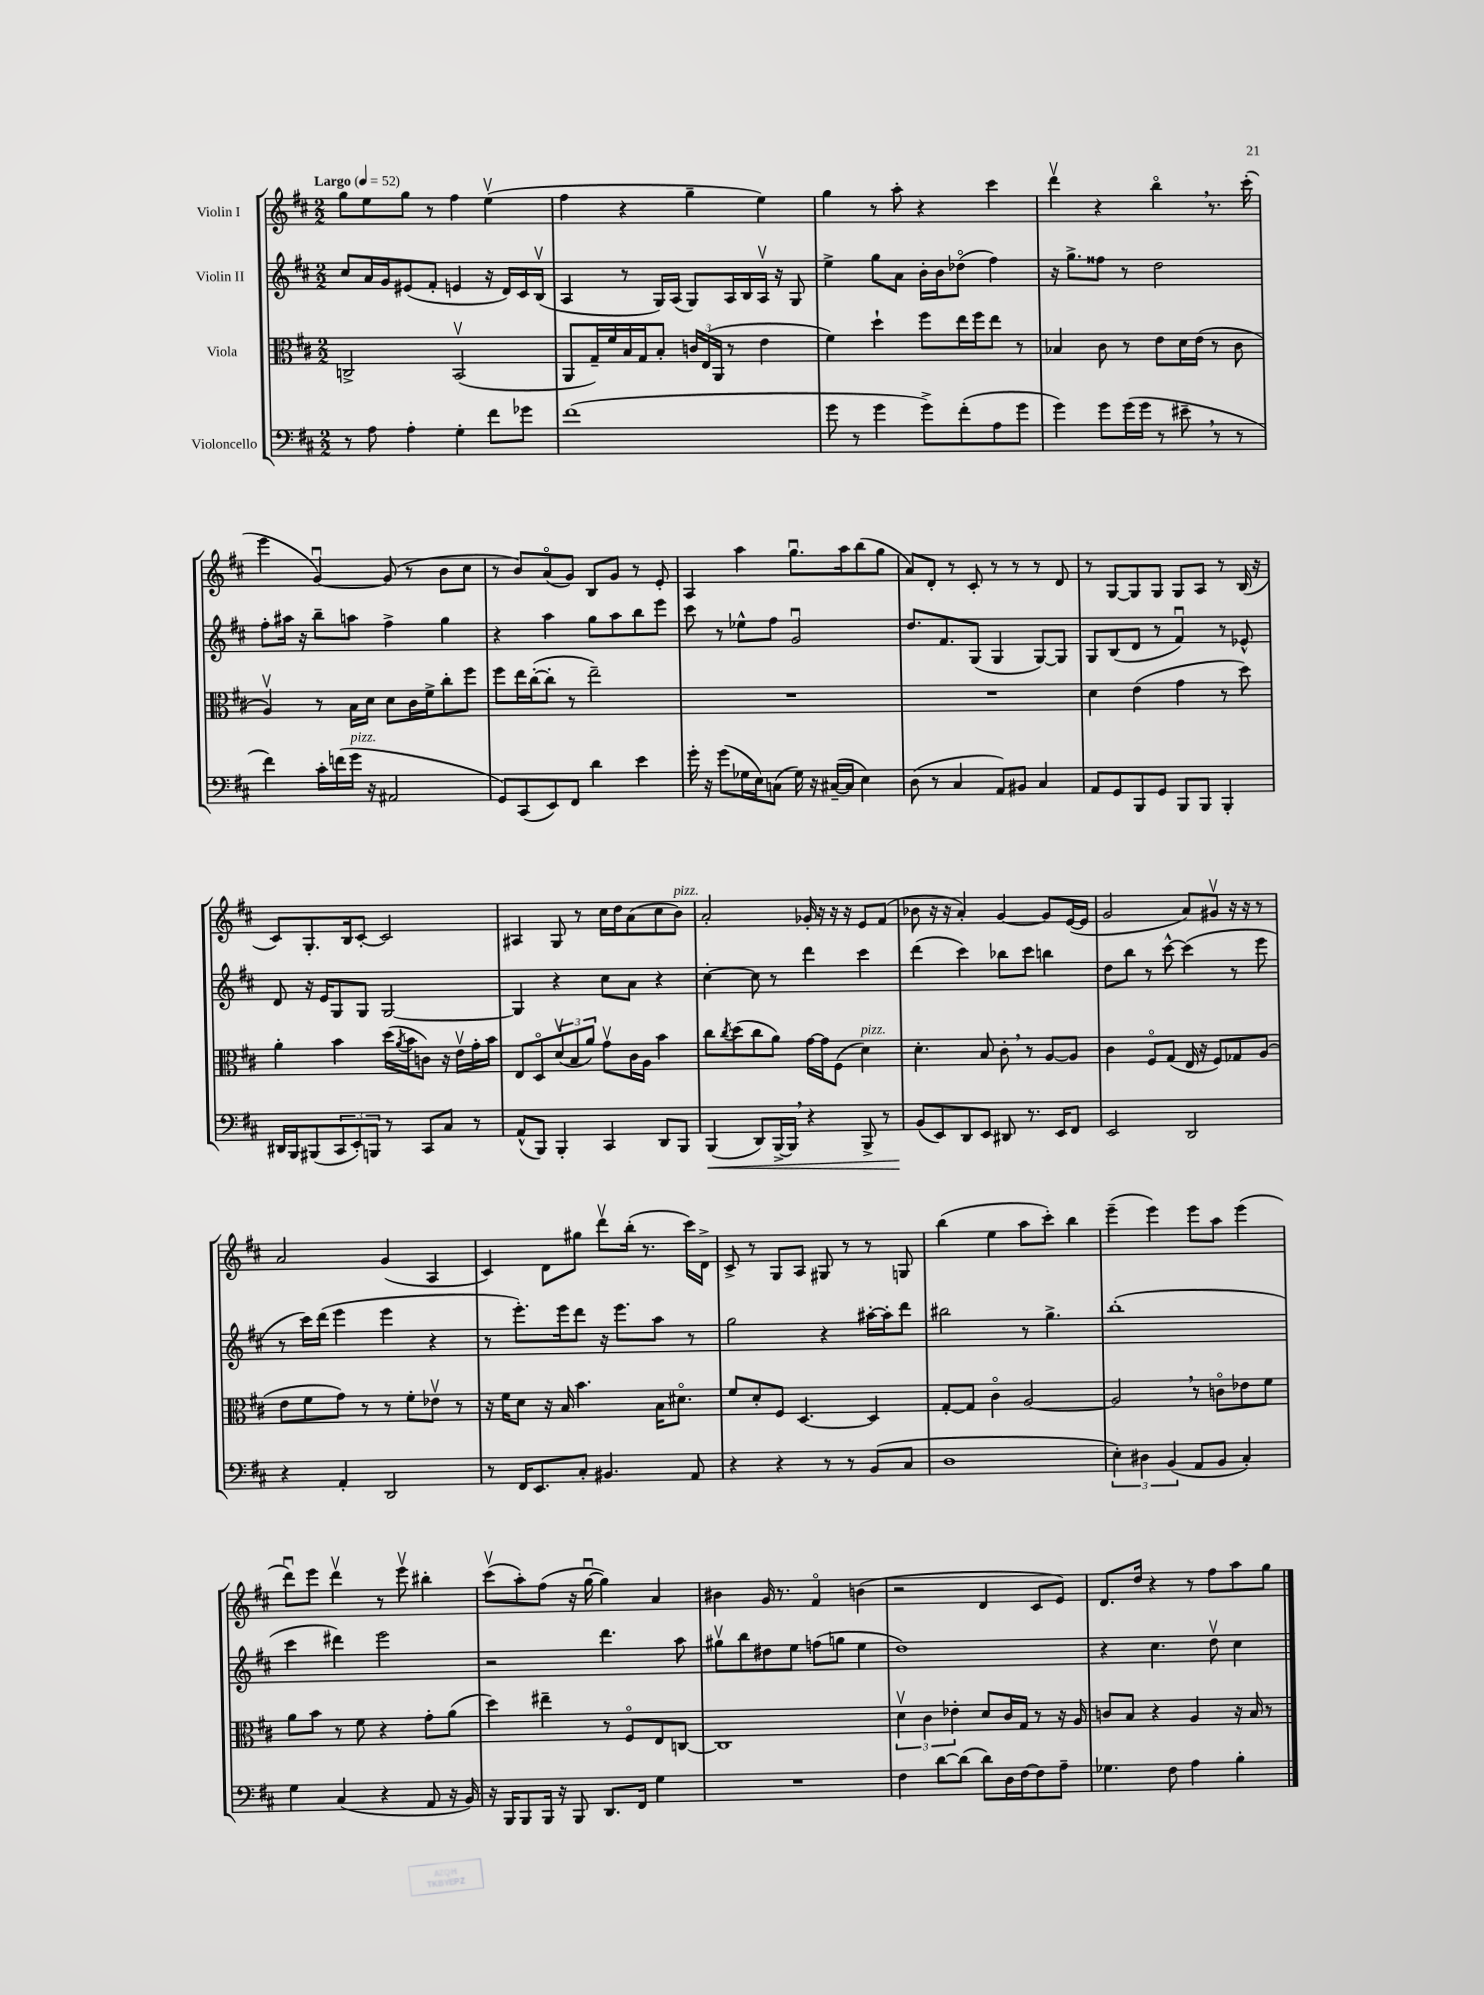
<<
\new StaffGroup <<
\new Staff = "s0" \with { instrumentName = "Violin I" } {
    \clef treble \key d \major \numericTimeSignature \time 2/2 \tempo "Largo" 4 = 52
    g''8 e''8 g''8 r8 fis''4 e''4\upbow( |
    fis''4 r4 g''4-- e''4) |
    g''4 r8 a''8-. r4 cis'''4 |
    d'''4\upbow r4 b''4\flageolet \breathe r8. cis'''16-.( |
    e'''4 g'4~\downbow) g'8( r8 b'8 cis''8 |
    r8 b'8) a'8\flageolet( g'8) b8 g'8 r8 e'8-. |
    a4 a''4 g''8.\downbow a''16 b''8( g''8 |
    a'8) d'8-. r8 cis'8-. r8 r8 r8 d'8 |
    r8 g8~ g8 g8 g8 a8 r8 b16( r16 |
    cis'8) g8.-. b16 cis'8~-. cis'2 |
    ais4 g8 r8 cis''16 d''16 a'8( cis''8 b'8^\markup { \italic "pizz." }) |
    a'2-. ges'16-. r16 r16 r16 e'8 fis'8( |
    bes'8 r16 r16 a'4-.) g'4~ g'8 e'16~( e'16 |
    g'2 a'8) gis'8\upbow r16 r16 r8 |
    a'2 g'4( a4 |
    cis'4) d'8 gis''8 d'''8\upbow b''16-.( r8. cis'''16) d'16-> |
    cis'8-> r8 g8 a8 gis8 r8 r8 g8 |
    b''4( e''4 a''8 cis'''8-.) b''4 |
    e'''4--( e'''4) e'''8 a''8 e'''4( |
    d'''8\downbow) e'''8 d'''4\upbow r8 e'''8\upbow bis''4-. |
    cis'''8\upbow( a''8-.) fis''8( r16 g''16~\downbow g''4) a'4 |
    bis'4 g'16 r8. fis'4\flageolet b'4( |
    r2 d'4 cis'8 e'8) |
    d'8. d''16 r4 r8 fis''8 a''8 g''8 \bar "|." |
}
\new Staff = "s1" \with { instrumentName = "Violin II" } {
    \clef treble \key d \major \numericTimeSignature \time 2/2
    cis''8 a'16 g'16 eis'8( fis'8-. e'4 r16 d'16) cis'16 b16\upbow( |
    a4 r8 g16) a16( g8) a16 b16 a16\upbow r16 g8 |
    e''4-> g''8 a'8 b'16-. b'16 des''8\flageolet( fis''4) |
    r16 g''8.-> fisis''8 r8 d''2 |
    fis''8-. ais''16 r16 b''8-- a''8 fis''4-> g''4 |
    r4 a''4 g''8 a''8 b''8 e'''8 |
    cis'''8 r8 ees''8-^ fis''8 g'2\downbow |
    d''8. fis'8. g8( g4 g8~) g8 |
    g8 b8( d'8 r8 fis'4\downbow) r8 ees'8-^ |
    d'8 r16 e'16 g8 g8 g2~ |
    g4 r4 cis''8 a'8 r4 |
    cis''4~-. cis''8 r8 d'''4 cis'''4 |
    d'''4( cis'''4) bes''8 cis'''8 b''4 |
    d''8 b''8 r8 cis'''8~-^ cis'''4( r8 e'''8 |
    r8 cis'''16) d'''16( e'''4 e'''4 r4 |
    r8 e'''8.-.) e'''16 d'''8 r16 e'''8. a''8 r8 |
    g''2 r4 ais''16~-. ais''16-. d'''8 |
    bis''2 r8 g''4.-> |
    b''1-.( |
    cis'''4 dis'''4) e'''2 |
    r2 d'''4. a''8 |
    gis''8\upbow b''8 dis''8 e''8 f''8( g''8 e''4 |
    d''1) |
    r4 cis''4. d''8\upbow cis''4 \bar "|." |
}
\new Staff = "s2" \with { instrumentName = "Viola" } {
    \clef alto \key d \major \numericTimeSignature \time 2/2
    c2-> b,2\upbow( |
    a,8 g16--) fis'16 b16 g16 b8-. \tuplet 3/2 { c'16 e16( a,16 } r8 e'4 |
    fis'4) d''4-! fis''8 e''16 fis''16 e''8 r8 |
    bes4 cis'8 r8 e'8 d'16 e'16( r8 cis'8 |
    a4\upbow) r8 b16 d'16 d'8 cis'16 fis'16-> cis''8-. fis''8 |
    fis''8 e''16 cis''16~-.( cis''8-. r8 e''2--) |
    R1 |
    R1 |
    d'4 e'4( g'4 r8 d''8) |
    a'4-. b'4 d''16( \acciaccatura { a'8 } b'16 c'8) r16 e'16\upbow g'16-. b'16 |
    e8 d8\flageolet \tuplet 3/2 { d'8\upbow( b8 a'8) } g'8\upbow cis'16 a16 b'4 |
    cis''8 \acciaccatura { cis''8 } d''8( cis''8 a'8) g'16~ g'16 fis8( d'4^\markup { \italic "pizz." }) |
    d'4.-. b8 cis'8-. \breathe r8 a8~ a8 |
    cis'4 fis8\flageolet g8( e16 r16 fis8) ges8 a8( |
    e'8 fis'8 g'8) r8 r8 fis'8-. ees'8\upbow r8 |
    r16 fis'16 d'8 r16 b16 b'4. b16 dis'8.\flageolet |
    fis'8 d'8-. fis8 d4.~ d4 |
    g8~-. g8 cis'4\flageolet a2~ |
    a2 \breathe r8 c'8\flageolet ees'8 fis'8 |
    a'8 b'8 r8 fis'8 r4 g'8-. a'8( |
    d''4) eis''4-- r8 fis8\flageolet e8 c8~ |
    c1 |
    \tuplet 3/2 { d'4\upbow cis'4 ees'4-. } d'8 cis'16 g16 r8 r16 a16 |
    c'8 b8 r4 a4 r16 b16 r8 \bar "|." |
}
\new Staff = "s3" \with { instrumentName = "Violoncello" } {
    \clef bass \key d \major \numericTimeSignature \time 2/2
    r8 a8 a4-. g4-. fis'8 ges'8 |
    fis'1( |
    g'8 r8 g'4 g'8->) fis'8-.( a8 g'8 |
    g'4) g'8 g'16( g'16 r8 eis'8-- \breathe r8 r8 |
    fis'4) cis'16-. f'16( g'16^\markup { \italic "pizz." } r16 ais,2 |
    g,8) cis,8( e,8) fis,8 d'4 e'4 |
    g'16-. r16 g'8( ges16 e16) c8( ges16) r16 cis16~--( cis16 e4) |
    d8( r8 cis4 a,8) bis,8 cis4 |
    a,8 g,8 b,,8 g,8 b,,8 b,,8 b,,4-. |
    dis,16 b,,16 bis,,8( \tuplet 3/2 { cis,8 e,8-.) b,,8 } r8 cis,8 cis8 r8 |
    a,8-^( b,,8) b,,4-. cis,4 d,8 b,,8 |
    b,,4\<( d,8) b,,16~-> b,,16 \breathe r4 b,,8-> r8 |
    b,8\!( e,8) d,8 e,8 dis,8 r8. e,16 fis,8 |
    e,2 d,2 |
    r4 a,4-. d,2 |
    r8 fis,16 e,8. cis8-. bis,4. a,8 |
    r4 r4 r8 r8 b,8( cis8 |
    d1 |
    \tuplet 3/2 { e4-.) dis4 b,4( } a,8 b,8 cis4-.) |
    g4 cis4( r4 a,8 r16 b,16) |
    r16 b,,16 b,,8 b,,16 r16 b,,8 d,8. fis,16 g4 |
    R1 |
    fis4 d'8~ d'8( d'8) d16 fis16~ fis8 a8-- |
    ges4. fis8 a4 b4-. \bar "|." |
}
>>
>>
\layout { \context { \Score \remove "Bar_number_engraver" } }
